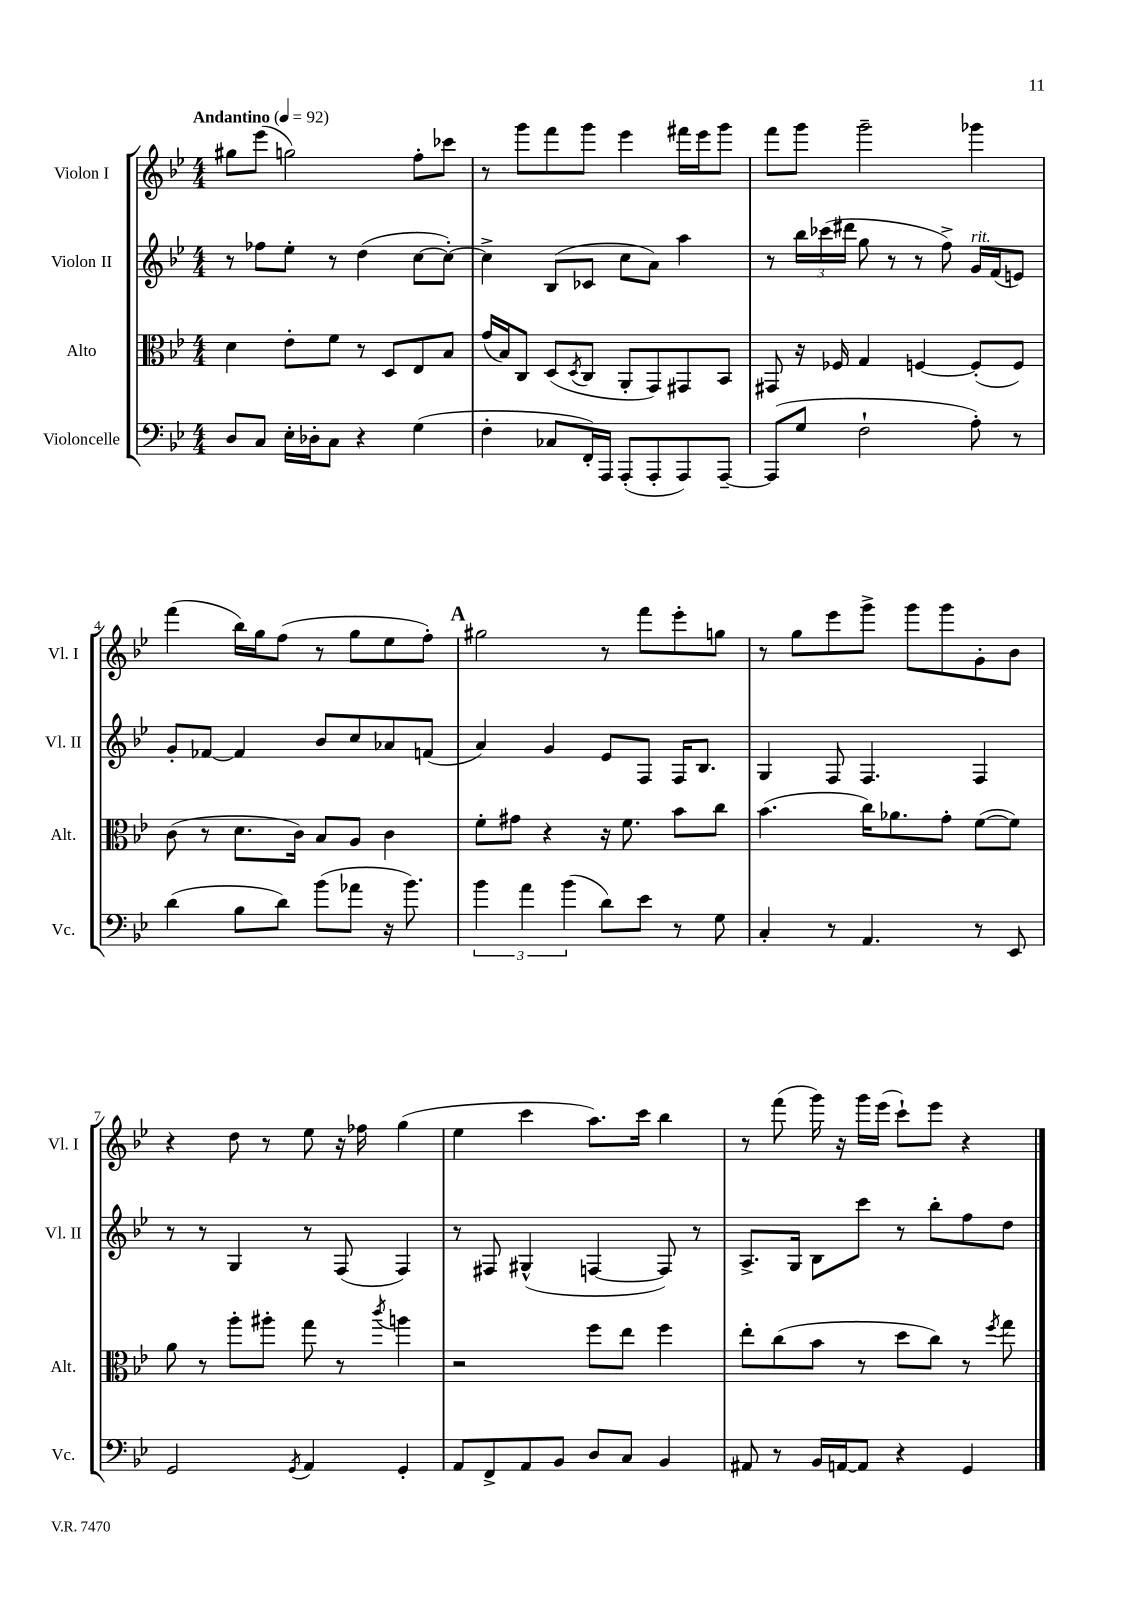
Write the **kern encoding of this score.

**kern	**kern	**kern	**kern
*part4	*part3	*part2	*part1
*staff4	*staff3	*staff2	*staff1
*I"Violoncelle	*I"Alto	*I"Violon II	*I"Violon I
*I'Vc.	*I'Alt.	*I'Vl. II	*I'Vl. I
*clefF4	*clefC3	*clefG2	*clefG2
*k[b-e-]	*k[b-e-]	*k[b-e-]	*k[b-e-]
*M4/4	*M4/4	*M4/4	*M4/4
*MM92	*MM92	*MM92	*MM92
=1	=1	=1	=1
!	!	!	!LO:TX:a:B:t=Andantino
8D/L	4d\	8r	8gg#X\L
8C/J	.	8ff-X\L	(8eee-\J
16E-'\LL	8e-'\L	8ee-'\J	2ggn\)
16D-X'\J	.	.	.
8C\J	8f\J	8r	.
4r	8r	(4dd\	.
.	8D/L	.	.
(4G\	8E-/	[8cc\L	8ff'\L
.	8B-/J	8cc'\J_)	8ccc-X\J
=2	=2	=2	=2
4F'\	(16g/LL	4cc^\]	8r
.	16B-/J)	.	.
.	8C/J	.	8ggg\L
8C-X/L	(8D/L	(8B-/L	8fff\
.	8qD/	.	.
16FF'/L)	8C/J	8c-X/J	8ggg\J
16AAA/JJ	.	.	.
(8AAA'/L	8AA'/L	8cc\L	4eee-\
8AAA'/	8GG/)	8a\J)	.
8AAA/)	8GG#X/	4aa\	16fff#X\LL
.	.	.	16eee-\J
[8AAA~/J	8BB-/J	.	8ggg\J
=3	=3	=3	=3
(8AAA/L]	8GG#X/	8r	8fff\L
8G/J	16r	24bb-\LL	8ggg\J
.	.	(24ccc-X\	.
.	16F-X/	.	.
.	.	24ddd#X\JJ	.
2F`\	4G/	8gg\	2ggg~\
.	.	8r	.
.	[4Fn/	8r	.
.	.	8ff^\)	.
!	!	!LO:TX:a:i:t=rit.	!
8A'\)	(8F'/L]	16g/LL	4ggg-X\
.	.	(16f/J	.
8r	8F/J)	8en/J)	.
!!LO:LB:g=z
=4	=4	=4	=4
(4d\	(8c\	8g'/L	(4fff\
.	8r	[8f-X/J	.
8B-\L	8.d\L	4f-/]	16bb-\LL)
.	.	.	16gg\J
8d\J)	.	.	(8ff\J
.	16c\Jk)	.	.
(8b-\L	8B-/L	8b-/L	8r
8a-X\J	8A/J	8cc/	8gg\L
16r	4c\	8a-X/	8ee-\
8.b-\)	.	.	.
.	.	(8fn/J	8ff'\J)
!!LO:REH:place=s1:t=A
=5	=5	=5	=5
6b-\	8f'\L	4a/)	2gg#X\
.	8g#X\J	.	.
6a\	.	.	.
.	4r	4g/	.
(6b-\	.	.	.
8d\L)	16r	8e-/L	8r
.	8.f\	.	.
8e-\J	.	8F/J	8fff\L
8r	8b-\L	16F/KL	8eee-'\
.	.	8.B-/J	.
8G\	8cc\J	.	8ggn\J
=6	=6	=6	=6
4C'/	(4.b-\	4G/	8r
.	.	.	8gg\L
8r	.	8F/	8eee-\
4.AA/	16cc\KL)	4.F/	8ggg^\J
.	8.a-X\	.	.
.	.	.	8ggg\L
.	8g'\J	.	8ggg\
8r	([8f\L	4F/	8g'\
8EE-/	8f\J])	.	8b-\J
!!LO:LB:g=z
=7	=7	=7	=7
2GG/	8a\	8r	4r
.	8r	8r	.
.	8aa'\L	4G/	8dd\
.	8aa#X'\J	.	8r
8qGG/	.	.	.
4AA/	8gg\	8r	8ee-\
.	8r	(8F/	16r
.	.	.	16ff-X\
.	8qccc/	.	.
4GG'/	4aan\	4F/)	(4gg\
=8	=8	=8	=8
8AA/L	2r	8r	4ee-\
8FF^/	.	8F#X/	.
8AA/	.	(4G#X^^/	4ccc\
8BB-/J	.	.	.
8D/L	8ff\L	[4Fn/	8.aa\L)
8C/J	8ee-\J	.	.
.	.	.	16ccc\Jk
4BB-/	4ff\	8F/])	4bb-\
.	.	8r	.
=9	=9	=9	=9
8AA#X/	8ee-'\L	8.A^/L	8r
8r	(8cc\	.	(8fff\
.	.	16G/Jk	.
16BB-/LL	8b-\J	8B-\L	16ggg\)
[16AAn/J	.	.	16r
8AA/J]	8r	8ccc\J	16ggg\LL
.	.	.	(16eee-\JJ
4r	8dd\L	8r	8ccc`\L)
.	8cc\J)	8bb-'\L	8eee-\J
4GG/	8r	8ff\	4r
.	8qff/	.	.
.	8gg\	8dd\J	.
==	==	==	==
*-	*-	*-	*-
